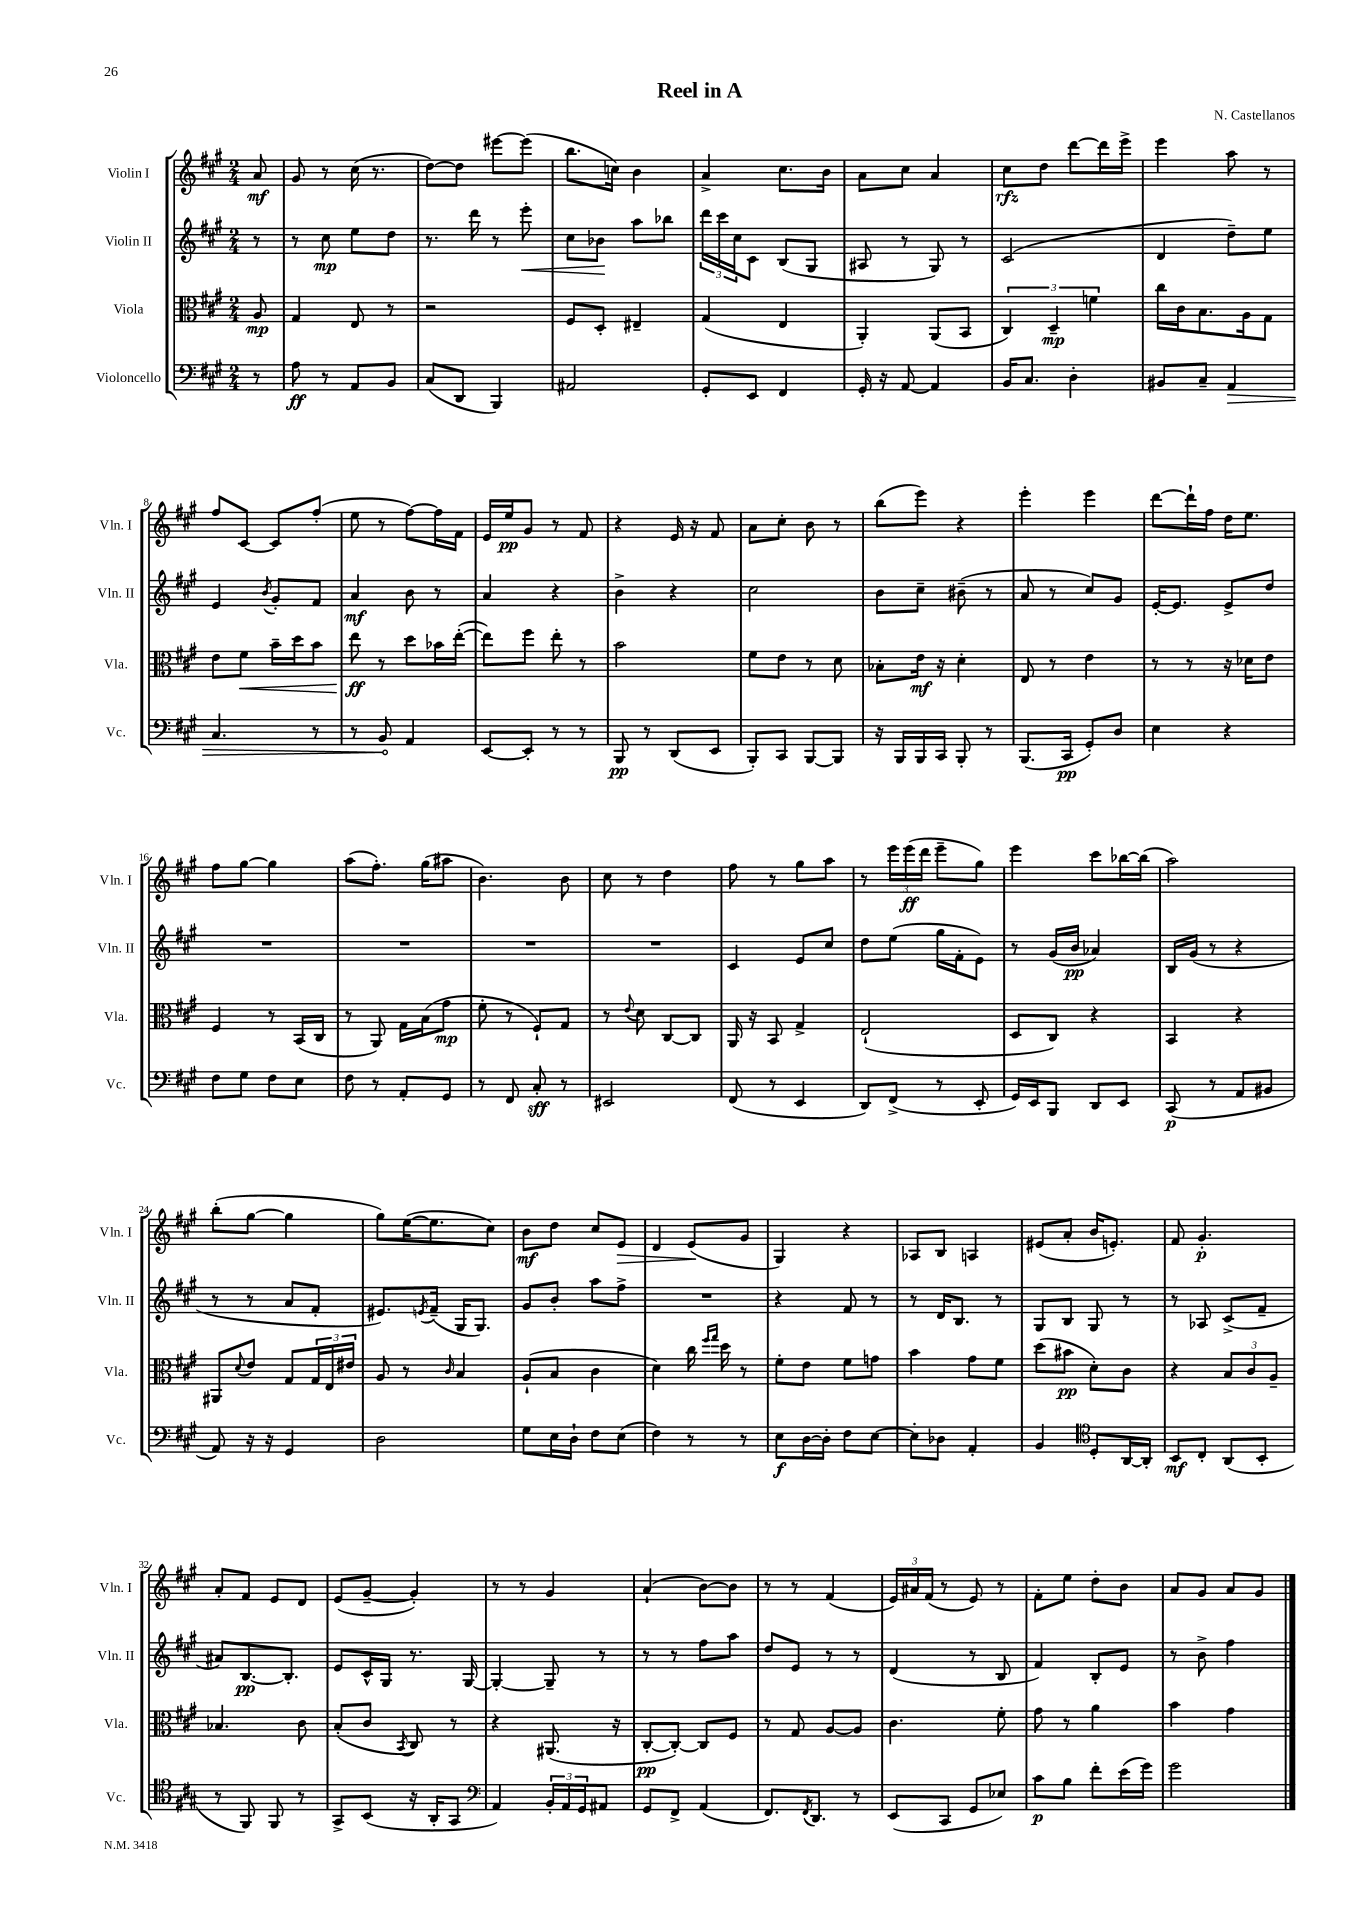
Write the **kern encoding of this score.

**kern	**dynam	**kern	**dynam	**kern	**dynam	**kern	**dynam
*part4	*part4	*part3	*part3	*part2	*part2	*part1	*part1
*staff4	*staff4	*staff3	*staff3	*staff2	*staff2	*staff1	*staff1
*I"Violoncello	*	*I"Viola	*	*I"Violin II	*	*I"Violin I	*
*I'Vc.	*	*I'Vla.	*	*I'Vln. II	*	*I'Vln. I	*
*clefF4	*	*clefC3	*	*clefG2	*	*clefG2	*
*k[f#c#g#]	*	*k[f#c#g#]	*	*k[f#c#g#]	*	*k[f#c#g#]	*
*M2/4	*	*M2/4	*	*M2/4	*	*M2/4	*
=	=	=	=	=	=	=	=
8r	.	8A/	mp	8r	.	8a/	mf
=1	=1	=1	=1	=1	=1	=1	=1
8A\	ff	4G#/	.	8r	.	8g#/	.
8r	.	.	.	8cc#\	mp	8r	.
8AA/L	.	8E/	.	8ee\L	.	(16cc#\	.
.	.	.	.	.	.	8.r	.
8BB/J	.	8r	.	8dd\J	.	.	.
=2	=2	=2	=2	=2	=2	=2	=2
(8C#/L	.	2r	.	8.r	.	[8dd\L)	.
8DD/J	.	.	.	.	.	8dd\J]	.
.	.	.	.	16ddd\	.	.	.
4BBB/)	.	.	.	8r	.	[8eee#X\L	.
!	!	!	!	!	!LO:HP:b	!	!
.	.	.	.	8eee'\	<	(8eee#\J]	.
=3	=3	=3	=3	=3	=3	=3	=3
2AA#X/	.	8F#/L	.	8cc#\L	.	8.bb\L	.
.	.	8D'/J	.	8b-X\J	.	.	.
.	.	.	.	.	.	16ccn\Jk)	.
.	.	4E#X~/	.	8aa\L	[	4b\	.
.	.	.	.	8bb-X\J	.	.	.
=4	=4	=4	=4	=4	=4	=4	=4
8GG#'/L	.	(4G#/	.	24ddd\LL	.	4a^/	.
.	.	.	.	24ccc#\	.	.	.
.	.	.	.	24cc#\J	.	.	.
8EE/J	.	.	.	8c#\J	.	.	.
4FF#/	.	4E/	.	(8B/L	.	8.cc#\L	.
.	.	.	.	8G#/J	.	.	.
.	.	.	.	.	.	16b\Jk	.
=5	=5	=5	=5	=5	=5	=5	=5
16GG#'/	.	4AA'/)	.	8A#X/	.	8a\L	.
16r	.	.	.	.	.	.	.
[8AA/	.	.	.	8r	.	8cc#\J	.
4AA/]	.	(8AA/L	.	8G#/)	.	4a/	.
.	.	8BB/J	.	8r	.	.	.
=6	=6	=6	=6	=6	=6	=6	=6
16BB/KL	.	6C#/)	.	(2c#/	.	8cc#\L	rfz
8.C#/J	.	.	.	.	.	.	.
.	.	.	.	.	.	8dd\J	.
.	.	6D~/	mp	.	.	.	.
4D'\	.	.	.	.	.	[8ddd\L	.
.	.	6fn\	.	.	.	.	.
.	.	.	.	.	.	16ddd\L]	.
.	.	.	.	.	.	16eee^\JJ	.
=7	=7	=7	=7	=7	=7	=7	=7
8BB#X/L	.	16cc#\LL	.	4d/	.	4eee\	.
.	.	16c#\J	.	.	.	.	.
8C#~/J	.	8.B\	.	.	.	.	.
!	!LO:HP:b	!	!	!	!	!	!
4AA/	>	.	.	8dd~\L)	.	8aa\	.
.	.	16A\k	.	.	.	.	.
.	.	8G#\J	.	8ee\J	.	8r	.
!!LO:LB:g=z
=8	=8	=8	=8	=8	=8	=8	=8
4.C#/	.	8e\L	.	4e/	.	8ff#/L	.
!	!	!	!LO:HP:b	!	!	!	!
.	.	8f#\J	<	.	.	[8c#/J	.
.	.	.	.	8qb/	.	.	.
.	.	16b~\LL	.	8g#'/L	.	8c#/L]	.
.	.	16dd\J	.	.	.	.	.
8r	.	8b\J	.	8f#/J	.	(8ff#'/J	.
=9	=9	=9	=9	=9	=9	=9	=9
8r	.	8ee\	ff	4a/	mf	8ee\	.
8BB/	.	8r	[	.	.	8r	.
4AA/	]	8dd\L	.	8b\	.	[8ff#\L)	.
.	.	16b-X\L	.	8r	.	16ff#\L]	.
.	.	([16ee'\JJ	.	.	.	16f#\JJ	.
=10	=10	=10	=10	=10	=10	=10	=10
[8EE/L	.	8ee\L])	.	4a/	.	16e/LL	.
.	.	.	.	.	.	16ee/J	pp
8EE'/J]	.	8ff#\J	.	.	.	8g#/J	.
8r	.	8ee'\	.	4r	.	8r	.
8r	.	8r	.	.	.	8f#/	.
=11	=11	=11	=11	=11	=11	=11	=11
8BBB/	pp	2b\	.	4b^\	.	4r	.
8r	.	.	.	.	.	.	.
(8DD/L	.	.	.	4r	.	16e/	.
.	.	.	.	.	.	16r	.
8EE/J	.	.	.	.	.	8f#/	.
=12	=12	=12	=12	=12	=12	=12	=12
8BBB'/L)	.	8f#\L	.	2cc#\	.	8a\L	.
8CC#/J	.	8e\J	.	.	.	8cc#'\J	.
[8BBB/L	.	8r	.	.	.	8b\	.
8BBB/J]	.	8d\	.	.	.	8r	.
=13	=13	=13	=13	=13	=13	=13	=13
16r	.	8B-X'\L	.	8b\L	.	(8bb\L	.
16BBB/LL	.	.	.	.	.	.	.
16BBB/	.	16e\Jk	mf	8cc#~\J	.	8eee\J)	.
16CC#/JJ	.	16r	.	.	.	.	.
8BBB'/	.	4d'\	.	(8b#X~\	.	4r	.
8r	.	.	.	8r	.	.	.
=14	=14	=14	=14	=14	=14	=14	=14
(8.BBB/L	.	8E/	.	8a/	.	4eee'\	.
.	.	8r	.	8r	.	.	.
16CC#/Jk	pp	.	.	.	.	.	.
8GG#'/L)	.	4e\	.	8cc#/L)	.	4eee\	.
8D/J	.	.	.	8g#/J	.	.	.
=15	=15	=15	=15	=15	=15	=15	=15
4E\	.	8r	.	[16e'/KL	.	[8ddd\L	.
.	.	.	.	8.e/J]	.	.	.
.	.	8r	.	.	.	16ddd`\L]	.
.	.	.	.	.	.	16ff#\JJ	.
4r	.	16r	.	8e^/L	.	16dd\KL	.
.	.	16d-X\KL	.	.	.	8.ee\J	.
.	.	8e\J	.	8dd/J	.	.	.
!!LO:LB:g=z
=16	=16	=16	=16	=16	=16	=16	=16
8F#\L	.	4F#/	.	2r	.	8ff#\L	.
8G#\J	.	.	.	.	.	[8gg#\J	.
8F#\L	.	8r	.	.	.	4gg#\]	.
8E\J	.	(16BB/LL	.	.	.	.	.
.	.	16C#/JJ	.	.	.	.	.
=17	=17	=17	=17	=17	=17	=17	=17
8F#\	.	8r	.	2r	.	(8aa\L	.
8r	.	8AA/)	.	.	.	8.ff#'\J)	.
8AA'/L	.	16G#\LL	.	.	.	.	.
.	.	(16B\J	.	.	.	(16gg#\KL	.
8GG#/J	.	8g#\J	mp	.	.	8aa#X\J	.
=18	=18	=18	=18	=18	=18	=18	=18
8r	.	8f#'\	.	2r	.	4.b\)	.
8FF#/	.	8r	.	.	.	.	.
8C#'/	sff	8F#`/L)	.	.	.	.	.
8r	.	8G#/J	.	.	.	8b\	.
=19	=19	=19	=19	=19	=19	=19	=19
2EE#X/	.	8r	.	2r	.	8cc#\	.
.	.	8qqe/	.	.	.	.	.
.	.	8d\	.	.	.	8r	.
.	.	[8C#/L	.	.	.	4dd\	.
.	.	8C#/J]	.	.	.	.	.
=20	=20	=20	=20	=20	=20	=20	=20
(8FF#/	.	16AA/	.	4c#/	.	8ff#\	.
.	.	16r	.	.	.	.	.
8r	.	8BB/	.	.	.	8r	.
4EE/	.	4G#^/	.	8e/L	.	8gg#\L	.
.	.	.	.	8cc#/J	.	8aa\J	.
=21	=21	=21	=21	=21	=21	=21	=21
8DD/L)	.	(2E`/	.	8dd\L	.	8r	.
(8FF#^/J	.	.	.	(8ee\J	.	24eee\LL	.
.	.	.	.	.	.	(24eee\	ff
.	.	.	.	.	.	24ddd\JJ	.
8r	.	.	.	16gg#\LL	.	8eee~\L	.
.	.	.	.	16f#'\J	.	.	.
8EE'/	.	.	.	8e\J)	.	8gg#\J)	.
=22	=22	=22	=22	=22	=22	=22	=22
16GG#/LL)	.	8D/L	.	8r	.	4eee\	.
16EE/J	.	.	.	.	.	.	.
8BBB/J	.	8C#/J)	.	(16g#/LL	.	.	.
.	.	.	.	16b/JJ	pp	.	.
8DD/L	.	4r	.	4a-X/)	.	8ccc#\L	.
8EE/J	.	.	.	.	.	[16bb-X\L	.
.	.	.	.	.	.	(16bb-\JJ]	.
=23	=23	=23	=23	=23	=23	=23	=23
(8CC#/	p	4BB/	.	16B/LL	.	2aa\)	.
.	.	.	.	(16g#/JJ	.	.	.
8r	.	.	.	8r	.	.	.
8AA/L	.	4r	.	4r	.	.	.
8BB#X/J	.	.	.	.	.	.	.
!!LO:LB:g=z
=24	=24	=24	=24	=24	=24	=24	=24
8AA/)	.	8AA#X/L	.	8r	.	(8bb'\L	.
.	.	8qqd/	.	.	.	.	.
16r	.	8e/J	.	8r	.	[8gg#\J	.
16r	.	.	.	.	.	.	.
4GG#/	.	8G#/L	.	8a/L	.	4gg#\]	.
.	.	24G#/L	.	8f#'/J	.	.	.
.	.	24E/	.	.	.	.	.
.	.	24e#X/JJ	.	.	.	.	.
=25	=25	=25	=25	=25	=25	=25	=25
2D\	.	8A/	.	8.e#X/L)	.	8gg#\L)	.
.	.	8r	.	.	.	([16ee\K	.
.	.	.	.	8qen/	.	.	.
.	.	.	.	(16f#~/Jk	.	8.ee\]	.
.	.	16qqc#/	.	.	.	.	.
.	.	4B/	.	16G#/KL	.	.	.
.	.	.	.	8.G#/J)	.	.	.
.	.	.	.	.	.	8cc#\J)	.
=26	=26	=26	=26	=26	=26	=26	=26
8G#\L	.	(8A`/L	.	8g#/L	.	8b\L	mf
16E\L	.	8B/J	.	8b'/J	.	8dd\J	.
16D`\JJ	.	.	.	.	.	.	.
8F#\L	.	4c#\	.	8aa\L	.	8cc#/L	.
!	!	!	!	!	!	!	!LO:HP:b
(8E\J	.	.	.	8ff#^\J	.	8e/J	>
=27	=27	=27	=27	=27	=27	=27	=27
4F#\)	.	4d\)	.	2r	.	4d/	.
8r	.	16cc#\	.	.	.	(8e/L	.
.	.	16qqff#/LL	.	.	.	.	.
.	.	16qqgg#/JJ	.	.	.	.	.
.	.	16dd\	.	.	.	.	.
8r	.	8r	.	.	.	8g#/J	]
=28	=28	=28	=28	=28	=28	=28	=28
8E\L	f	8f#'\L	.	4r	.	4G#/)	.
[16D\L	.	8e\J	.	.	.	.	.
16D'\JJ]	.	.	.	.	.	.	.
8F#\L	.	8f#\L	.	8f#/	.	4r	.
[8E\J	.	8gn\J	.	8r	.	.	.
=29	=29	=29	=29	=29	=29	=29	=29
8E'\L]	.	4b\	.	8r	.	8A-X/L	.
8D-X\J	.	.	.	16d/KL	.	8B/J	.
.	.	.	.	8.B/J	.	.	.
4AA'/	.	8g#\L	.	.	.	4An/	.
.	.	8f#\J	.	8r	.	.	.
=30	=30	=30	=30	=30	=30	=30	=30
4BB/	.	(8dd\L	.	8G#/L	.	(8e#X/L	.
.	.	8b#X\J	pp	8B/J	.	8a'/J	.
*clefC4	*	*	*	*	*	*	*
8D'/L	.	8d'\L)	.	8G#/	.	16b/KL	.
.	.	.	.	.	.	8.en'/J)	.
[16AA/L	.	8c#\J	.	8r	.	.	.
16AA'/JJ]	.	.	.	.	.	.	.
=31	=31	=31	=31	=31	=31	=31	=31
8BB/L	mf	4r	.	8r	.	8f#/	.
8C#'/J	.	.	.	8A-X/	.	4.g#'/	p
(8AA/L	.	12B/L	.	(8c#^/L	.	.	.
.	.	12c#/	.	.	.	.	.
8BB'/J	.	.	.	8f#~/J	.	.	.
.	.	12A~/J	.	.	.	.	.
!!LO:LB:g=z
=32	=32	=32	=32	=32	=32	=32	=32
8r	.	4.B-X/	.	8a#X/L)	.	8a'/L	.
8FF#/)	.	.	.	[8.B/	pp	8f#/J	.
8FF#/	.	.	.	.	.	8e/L	.
.	.	.	.	8.B'/J]	.	.	.
8r	.	8c#\	.	.	.	8d/J	.
=33	=33	=33	=33	=33	=33	=33	=33
8GG#^/L	.	(8B'/L	.	8e/L	.	(8e/L	.
(8BB/J	.	8c#/J	.	16c#^^/L	.	[8g#~/J	.
.	.	.	.	16G#/JJ	.	.	.
.	.	8qBB/	.	.	.	.	.
16r	.	8C#/)	.	8.r	.	4g#'/])	.
16AA'/KL	.	.	.	.	.	.	.
8GG#/J	.	8r	.	.	.	.	.
.	.	.	.	[16G#/	.	.	.
=34	=34	=34	=34	=34	=34	=34	=34
*clefF4	*	*	*	*	*	*	*
4AA/)	.	4r	.	4G#'/_	.	8r	.
.	.	.	.	.	.	8r	.
24BB'/LL	.	(8.AA#X/	.	8G#~/]	.	4g#/	.
24AA/	.	.	.	.	.	.	.
24GG#/J	.	.	.	.	.	.	.
8AA#X/J	.	.	.	8r	.	.	.
.	.	16r	.	.	.	.	.
=35	=35	=35	=35	=35	=35	=35	=35
8GG#/L	.	[8C#'/L	pp	8r	.	(4a`/	.
8FF#^/J	.	8C#'/J_)	.	8r	.	.	.
(4AA/	.	8C#/L]	.	8ff#\L	.	[8b\L)	.
.	.	8F#/J	.	8aa\J	.	8b\J]	.
=36	=36	=36	=36	=36	=36	=36	=36
8.FF#/L)	.	8r	.	8dd/L	.	8r	.
.	.	8G#/	.	8e/J	.	8r	.
8qFF#/	.	.	.	.	.	.	.
8.DD/J	.	.	.	.	.	.	.
.	.	[8A/L	.	8r	.	(4f#/	.
8r	.	8A/J]	.	8r	.	.	.
=37	=37	=37	=37	=37	=37	=37	=37
(8EE/L	.	4.c#\	.	(4d/	.	24e/LL)	.
.	.	.	.	.	.	24a#X/	.
.	.	.	.	.	.	(24f#/JJ	.
8CC#/J	.	.	.	.	.	8r	.
8GG#/L	.	.	.	8r	.	8e/)	.
8E-X/J)	.	8f#'\	.	8B/	.	8r	.
=38	=38	=38	=38	=38	=38	=38	=38
8c#\L	p	8g#\	.	4f#/)	.	8f#'\L	.
8B\J	.	8r	.	.	.	8ee\J	.
8f#'\L	.	4a\	.	8B'/L	.	8dd'\L	.
(16e\L	.	.	.	8e/J	.	8b\J	.
16g#\JJ)	.	.	.	.	.	.	.
=39	=39	=39	=39	=39	=39	=39	=39
2g#\	.	4b\	.	8r	.	8a/L	.
.	.	.	.	8b^\	.	8g#/J	.
.	.	4g#\	.	4ff#\	.	8a/L	.
.	.	.	.	.	.	8g#/J	.
==	==	==	==	==	==	==	==
*-	*-	*-	*-	*-	*-	*-	*-
